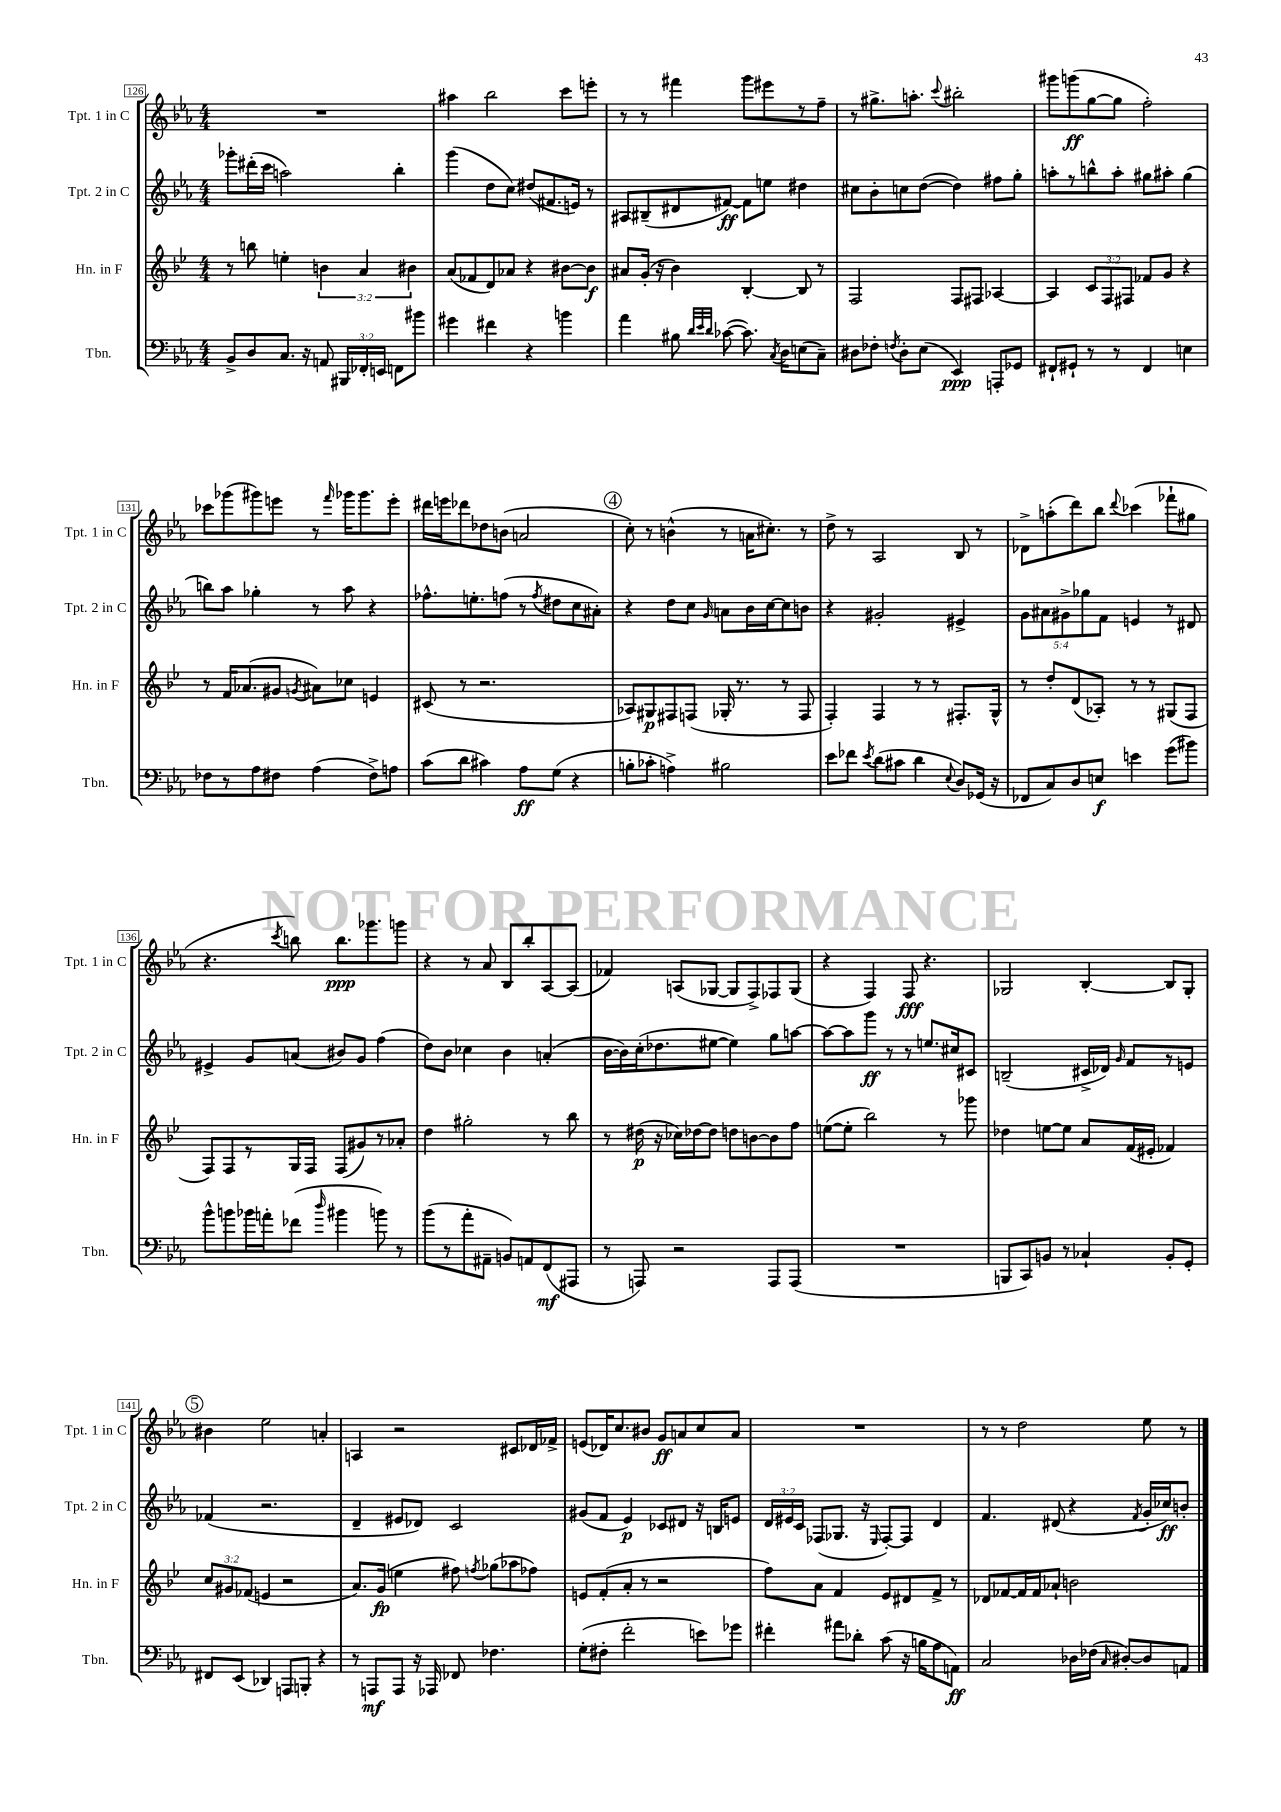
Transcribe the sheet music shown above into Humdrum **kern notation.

**kern	**dynam	**kern	**dynam	**kern	**dynam	**kern	**dynam
*part4	*part4	*part3	*part3	*part2	*part2	*part1	*part1
*staff4	*staff4	*staff3	*staff3	*staff2	*staff2	*staff1	*staff1
*I"Tbn.	*	*I"Hn. in F	*	*I"Tpt. 2 in C	*	*I"Tpt. 1 in C	*
*I'Tbn.	*	*I'Hn. in F	*	*I'Tpt. 2 in C	*	*I'Tpt. 1 in C	*
*clefF4	*	*clefG2	*	*clefG2	*	*clefG2	*
*k[b-e-a-]	*	*k[b-e-]	*	*k[b-e-a-]	*	*k[b-e-a-]	*
*M4/4	*	*M4/4	*	*M4/4	*	*M4/4	*
=126	=126	=126	=126	=126	=126	=126	=126
8BB-^/L	.	8r	.	8ggg-X'\L	.	1r	.
8D/	.	8bbn\	.	(16ddd#X'\L	.	.	.
.	.	.	.	16ccc\JJ	.	.	.
8.C/J	.	4een'\	.	2aan\)	.	.	.
16r	.	.	.	.	.	.	.
8AAn/	.	6bn\	.	.	.	.	.
24BBB#X/LL	.	.	.	.	.	.	.
24FF-X'/	.	6a/	.	.	.	.	.
24EEn/JJ	.	.	.	.	.	.	.
8FFn\L	.	.	.	4bb-'\	.	.	.
.	.	6b#X\	.	.	.	.	.
8b#X\J	.	.	.	.	.	.	.
=127	=127	=127	=127	=127	=127	=127	=127
4g#X\	.	(8a/L	.	(4ggg\	.	4aa#X\	.
.	.	8f-X/	.	.	.	.	.
4f#X\	.	8d/)	.	8dd\L	.	2bb-\	.
.	.	8a-X/J	.	8cc\J)	.	.	.
4r	.	4r	.	(8dd#X/L	.	.	.
.	.	.	.	8.f#X/	.	.	.
4bn\	.	[8b#X\L	.	.	.	8ccc\L	.
.	.	.	.	16en/Jk)	.	.	.
.	.	8b#\J]	f	8r	.	8eeen'\J	.
=128	=128	=128	=128	=128	=128	=128	=128
4a-\	.	8a#X/L	.	8A#X/L	.	8r	.
.	.	(16g'/Jk	.	(8B#X~/	.	8r	.
.	.	16r	.	.	.	.	.
8B#X\	.	4b-\)	.	8d#X/	.	4fff#X\	.
32qqd/LLL	.	.	.	.	.	.	.
32qqe-/	.	.	.	.	.	.	.
32qqd/JJJ	.	.	.	.	.	.	.
([8c-X\	.	.	.	[8f#X/J)	ff	.	.
8.c-\])	.	[4B-'/	.	8f#\L]	.	8ggg\L	.
.	.	.	.	8een\J	.	8eee#X\	.
8qC/	.	.	.	.	.	.	.
16D\KL	.	.	.	.	.	.	.
(8En\	.	8B-/]	.	4dd#X\	.	8r	.
8C~\J)	.	8r	.	.	.	8ff~\J	.
=129	=129	=129	=129	=129	=129	=129	=129
8D#X\L	.	2F/	.	8cc#X\L	.	8r	.
8F-X'\J	.	.	.	8b-'\	.	8.gg#X^\L	.
8qFn/	.	.	.	.	.	.	.
8D#'\L	.	.	.	8ccn\	.	.	.
.	.	.	.	.	.	8.aan'\J	.
(8E-\J	.	.	.	([8dd\J	.	.	.
.	.	.	.	.	.	8qqccc/	.
4EE-/)	ppp	8F/L	.	4dd\])	.	2bb#X'\	.
.	.	8F#X/J	.	.	.	.	.
8AAAn'/L	.	[4A-X/	.	8ff#X\L	.	.	.
8GG-X/J	.	.	.	8gg'\J	.	.	.
=130	=130	=130	=130	=130	=130	=130	=130
8FF#X`/L	.	4A-/]	.	8aan'\L	.	8ggg#X\L	.
8GG#X`/J	.	.	.	8r	.	(8gggn\	ff
8r	.	12c/L	.	8bbn^^\	.	[8gg\	.
.	.	12F/	.	.	.	.	.
8r	.	.	.	8aa'\J	.	8gg\J]	.
.	.	12F#X/J	.	.	.	.	.
4FF#/	.	8f-X/L	.	8gg#X\L	.	2ff'\)	.
.	.	8g/J	.	8aa#X'\J	.	.	.
4En\	.	4r	.	(4gg#\	.	.	.
!!LO:LB:g=z
=131	=131	=131	=131	=131	=131	=131	=131
8F-X\L	.	8r	.	8bbn\L)	.	8ccc-X\L	.
8r	.	16f/KL	.	8aa-\J	.	(8ggg-X\	.
.	.	(8.a-X/	.	.	.	.	.
8A-\	.	.	.	4gg-X'\	.	8ggg#X\)	.
8F#X\J	.	8g#X/J	.	.	.	8eeen\J	.
.	.	8qgn/	.	.	.	.	.
(4A-\	.	8a#X\L)	.	8r	.	8r	.
.	.	.	.	.	.	16qqfff/	.
.	.	8cc-X\J	.	8aa-\	.	16ggg-X\KL	.
.	.	.	.	.	.	8.ggg-\	.
8F#^\L)	.	4en/	.	4r	.	.	.
8An\J	.	.	.	.	.	8eee'\J	.
=132	=132	=132	=132	=132	=132	=132	=132
(8c\L	.	(8c#X/	.	8.ff-X^^\L	.	16ddd#X\LL	.
.	.	.	.	.	.	16eeen\J	.
8d\J	.	8r	.	.	.	8ddd-X\	.
.	.	.	.	8.een'\	.	.	.
4c#X\)	.	2.r	.	.	.	8dd-X\	.
.	.	.	.	(8ffn\J	.	(8bn\J	.
8A-\L	ff	.	.	8r	.	2an/	.
.	.	.	.	8qff/	.	.	.
(8G\J	.	.	.	8dd#X\L	.	.	.
4r	.	.	.	8cc\	.	.	.
.	.	.	.	8a#X'\J)	.	.	.
!!LO:REH:place=s1:t=4
=133	=133	=133	=133	=133	=133	=133	=133
8Bn'\L	.	8A-X/L)	.	4r	.	8cc'\)	.
8c-X'\J	.	8G#X/	p	.	.	8r	.
4An^\)	.	8F#X/	.	8dd\L	.	(4bn^^\	.
.	.	(8Fn/J	.	8cc\J	.	.	.
.	.	.	.	16qqg/	.	.	.
2B#X\	.	16G-X'/	.	8an\L	.	8r	.
.	.	8.r	.	.	.	.	.
.	.	.	.	16b-\L	.	16an\KL	.
.	.	.	.	[16cc\J	.	8.cc#X'\J)	.
.	.	8r	.	8cc\]	.	.	.
.	.	8F/	.	8bn\J	.	8r	.
=134	=134	=134	=134	=134	=134	=134	=134
8e-\L	.	4F'/)	.	4r	.	8dd^\	.
8f-X\J	.	.	.	.	.	8r	.
8qe-/	.	.	.	.	.	.	.
(8d\L	.	4F/	.	2g#X'/	.	2A-/	.
8c#X\J	.	.	.	.	.	.	.
4d\	.	8r	.	.	.	.	.
.	.	8r	.	.	.	.	.
8qqE-/	.	.	.	.	.	.	.
8D/L)	.	8.F#X'/L	.	4e#X^/	.	8B-/	.
(16GG-X/Jk	.	.	.	.	.	8r	.
16r	.	16G^^/Jk	.	.	.	.	.
=135	=135	=135	=135	=135	=135	=135	=135
8FF-X/L	.	8r	.	10g\L	.	8d-X^\L	.
.	.	.	.	10a#X\	.	.	.
8C/)	.	8dd'/L	.	.	.	(8aan'\	.
.	.	.	.	10g#X^\	.	.	.
8D/	.	(8d/	.	.	.	8ddd\)	.
.	.	.	.	10gg-X\	.	.	.
8En/J	f	8A-X'/J)	.	.	.	8bb-\J	.
.	.	.	.	10f\J	.	.	.
.	.	.	.	.	.	8qqddd/	.
4en\	.	8r	.	4en/	.	(4ccc-X\	.
.	.	8r	.	.	.	.	.
(8g\L	.	(8G#X/L	.	8r	.	8fff-X`\L	.
8b#X\J)	.	8F/J	.	8d#X/	.	8gg#X\J	.
!!LO:LB:g=z
=136	=136	=136	=136	=136	=136	=136	=136
8b-^^\L	.	8F/L)	.	4e#X^/	.	4.r	.
8bn\	.	8F/	.	.	.	.	.
16b-X\L	.	8r	.	8g/L	.	.	.
16an'\J	.	.	.	.	.	.	.
.	.	.	.	.	.	8qccc/	.
(8f-X\J	.	16G/L	.	(8an/J	.	8bbn\)	.
.	.	16F/JJ	.	.	.	.	.
16qqdd/	.	.	.	.	.	.	.
4b#X\	.	(8F/L	.	8b#X/L)	.	8.bb\L	ppp
.	.	8g#X/)	.	8g/J	.	.	.
.	.	.	.	.	.	8.ggg-X\	.
8bn\)	.	8r	.	(4ff\	.	.	.
8r	.	8a-X'/J	.	.	.	8gggn\J	.
=137	=137	=137	=137	=137	=137	=137	=137
(8b-\L	.	4dd\	.	8dd\L)	.	4r	.
8r	.	.	.	8b-\J	.	.	.
8a-'\	.	2gg#X'\	.	4cc-X\	.	8r	.
8AA#X~\J	.	.	.	.	.	8a-/	.
8BBn/L)	.	.	.	4b-\	.	8B-/L	.
8AAn/	.	.	.	.	.	8bb-'/	.
(8FF/	mf	8r	.	(4an'/	.	[8A-/	.
8AAA#X/J	.	8bb-\	.	.	.	(8A-/J]	.
=138	=138	=138	=138	=138	=138	=138	=138
8r	.	8r	.	[16b-\LL	.	4f-X/)	.
.	.	.	.	16b-\])	.	.	.
8AAAn/)	.	(16dd#X\	p	(16cc'\J	.	.	.
.	.	16r	.	8.dd-X\	.	.	.
2r	.	16cc-X\LL)	.	.	.	(8An/L	.
.	.	[16dd-X\J	.	.	.	.	.
.	.	8dd-\J]	.	[8ee#X\J	.	[8G-X/J	.
.	.	8ddn\L	.	4ee#\])	.	8G-/L]	.
.	.	[8bn\	.	.	.	8F^/)	.
8AAA/L	.	8b\]	.	8gg\L	.	8F-X/	.
(8AAA/J	.	8ff\J	.	[8aan\J	.	(8G-/J	.
=139	=139	=139	=139	=139	=139	=139	=139
1r	.	([8een\L	.	8aa\L_	.	4r	.
.	.	8ee'\J]	.	8aa\]	.	.	.
.	.	2bb-\)	.	8ggg\J	ff	4F/)	.
.	.	.	.	8r	.	.	.
.	.	.	.	8r	.	8F/	fff
.	.	.	.	8.een/L	.	4.r	.
.	.	8r	.	.	.	.	.
.	.	.	.	16cc#X/k	.	.	.
.	.	8ggg-X\	.	8c#X/J	.	.	.
=140	=140	=140	=140	=140	=140	=140	=140
8BBBn/L	.	4dd-X\	.	(2Bn~/	.	2G-X/	.
8CC/)	.	.	.	.	.	.	.
8BBn/J	.	[8een\L	.	.	.	.	.
8r	.	8ee\J]	.	.	.	.	.
4C-X`/	.	8a/L	.	16c#X^/LL	.	[4B-'/	.
.	.	.	.	16d-X/JJ)	.	.	.
.	.	.	.	16qqg/	.	.	.
.	.	(16f/L	.	8f/L	.	.	.
.	.	16e#X'/JJ	.	.	.	.	.
8BB'/L	.	4f-X/)	.	8r	.	8B-/L]	.
8GG'/J	.	.	.	8en/J	.	8G-'/J	.
!!LO:LB:g=z
!!LO:REH:place=s1:t=5
=141	=141	=141	=141	=141	=141	=141	=141
8FF#X/L	.	12cc/L	.	(4f-X/	.	4b#X\	.
.	.	12g#X/	.	.	.	.	.
(8EE-/J	.	.	.	.	.	.	.
.	.	(12f-X/J	.	.	.	.	.
4DD-X/)	.	4en/	.	2.r	.	2ee-\	.
8AAAn/L	.	2r	.	.	.	.	.
8BBBn'/J	.	.	.	.	.	.	.
4r	.	.	.	.	.	4an'/	.
=142	=142	=142	=142	=142	=142	=142	=142
8r	.	8.a/L)	.	4d~/	.	4An/	.
8AAAn/L	mf	.	.	.	.	.	.
.	.	(16g/Jk	fp	.	.	.	.
8AAA/J	.	4een\	.	8e#X/L	.	2r	.
16r	.	.	.	8d-X/J)	.	.	.
16AAA-X/	.	.	.	.	.	.	.
8FF-X/	.	8ff#X\)	.	2c/	.	.	.
.	.	8qffn/	.	.	.	.	.
4.F-X\	.	(8gg-X\L	.	.	.	.	.
.	.	8aa-X\	.	.	.	8c#X/L	.
.	.	8ff-X\J)	.	.	.	16d-X/L	.
.	.	.	.	.	.	16f-X^/JJ	.
=143	=143	=143	=143	=143	=143	=143	=143
(8G'\L	.	8en/L	.	(8g#X/L	.	(8en/L	.
8F#X'\J	.	(8f'/	.	8f/J	.	16d-X/K)	.
.	.	.	.	.	.	8.cc/	.
2f'\	.	8a'/J	.	4e-/)	p	.	.
.	.	8r	.	.	.	8b#X/J	.
.	.	2r	.	8c-X/L	.	8g/L	ff
.	.	.	.	8d#X/J	.	8an/	.
8en\L)	.	.	.	16r	.	8cc/	.
.	.	.	.	16Bn/KL	.	.	.
8g-X\J	.	.	.	8en/J	.	8a/J	.
=144	=144	=144	=144	=144	=144	=144	=144
4f#X'\	.	8ff\L)	.	24d/LL	.	1r	.
.	.	.	.	24e#X/	.	.	.
.	.	.	.	24c/JJ	.	.	.
.	.	8a\J	.	(8F-X/L	.	.	.
8a#X\L	.	4f/	.	8.G-X/J	.	.	.
8d-X'\J	.	.	.	.	.	.	.
.	.	.	.	16r	.	.	.
.	.	.	.	16qqE-/	.	.	.
(8c\	.	8e-/L	.	[8F-'/L)	.	.	.
16r	.	8d#X/	.	8F-/J]	.	.	.
16Bn\KL	.	.	.	.	.	.	.
8A-\	.	8f^/J	.	4d/	.	.	.
8AAn\J)	ff	8r	.	.	.	.	.
=145	=145	=145	=145	=145	=145	=145	=145
2C/	.	8d-X/L	.	4.f/	.	8r	.
.	.	[8f-X/	.	.	.	8r	.
.	.	16f-/L]	.	.	.	2dd\	.
.	.	16f-/J	.	.	.	.	.
.	.	8a-X`/J	.	(8d#X/	.	.	.
16D-X\LL	.	2bn\	.	4r	.	.	.
(16F-X\JJ	.	.	.	.	.	.	.
16qqC/	.	.	.	.	.	.	.
[8D#X'/L)	.	.	.	.	.	.	.
.	.	.	.	8qf/	.	.	.
8D#/]	.	.	.	16g'/LL	.	8ee-\	.
.	.	.	.	16cc-X/J)	ff	.	.
8AAn/J	.	.	.	8bn'/J	.	8r	.
==	==	==	==	==	==	==	==
*-	*-	*-	*-	*-	*-	*-	*-
